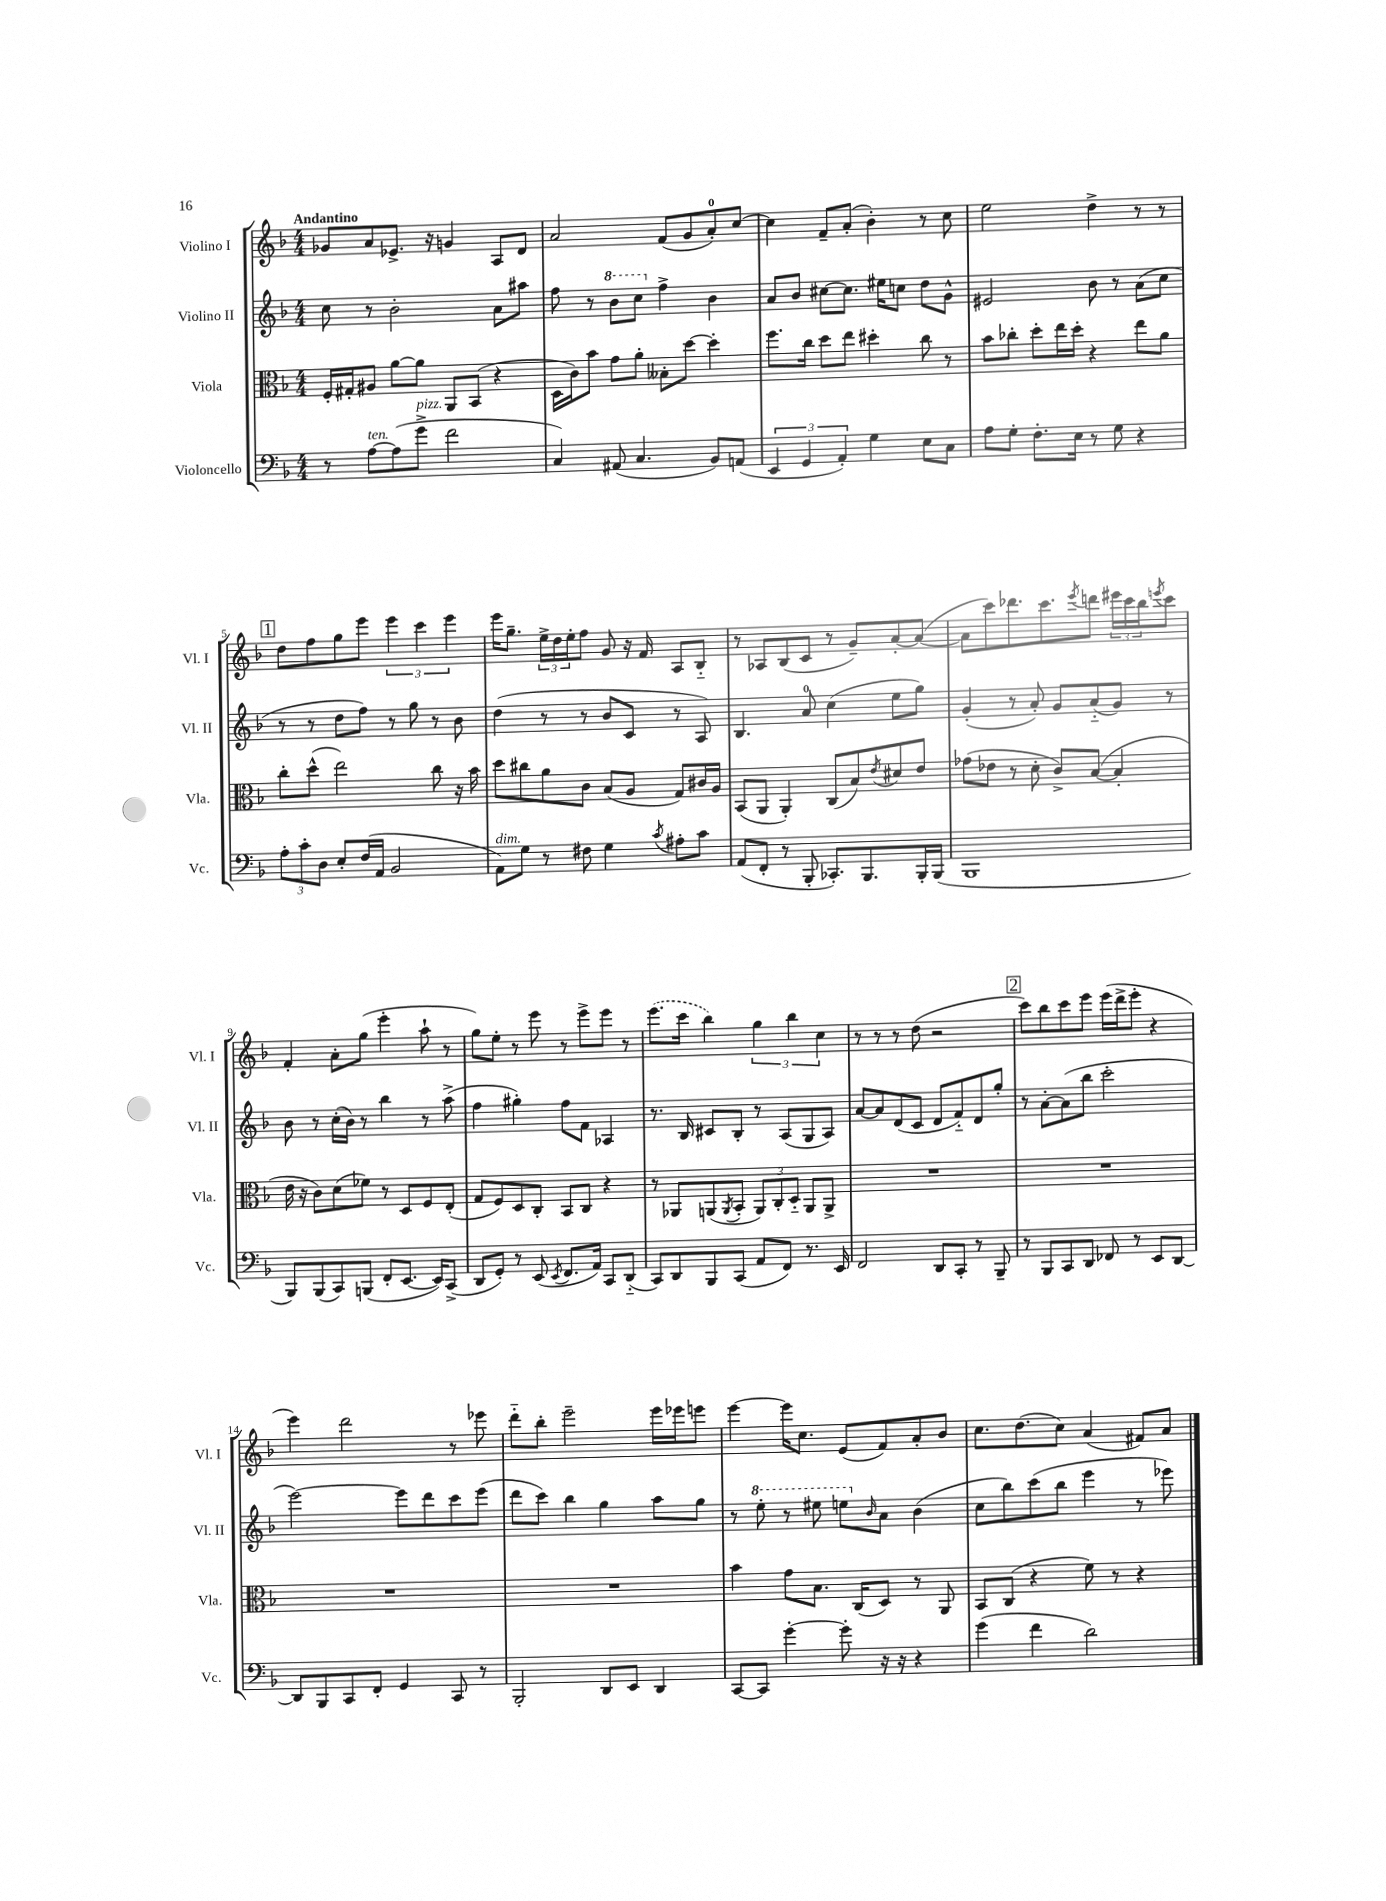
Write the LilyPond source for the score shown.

<<
\new StaffGroup <<
\new Staff = "s0" \with { instrumentName = "Violino I" shortInstrumentName = "Vl. I" } {
    \clef treble \key f \major \numericTimeSignature \time 4/4 \tempo "Andantino"
    ges'8 a'8 ees'8.-> r16 g'4 a8 d'8 |
    a'2 f'8( g'8 a'8-0-.) c''8~ |
    c''4 f'8-- a'8-.( bes'4-.) r8 c''8 |
    e''2 d''4-> r8 r8 |
    \mark \markup { \box "1" } d''8 f''8 g''8 e'''8 \tuplet 3/2 { e'''4 c'''4 e'''4 } |
    e'''16 g''8.-- \tuplet 3/2 { e''16-> d''16 e''16-. } f''8 g'8 r16 f'16 a8 bes8-_ |
    r8 aes8 bes8( c'8 r8 g'8--) a'8~-. a'8~( |
    a'8 c'''8) des'''8. c'''8. \acciaccatura { e'''8 } d'''8 \tuplet 3/2 { eis'''16 c'''16 bes''16 } \acciaccatura { e'''8 } c'''8 |
    f'4-. a'8-. g''8( e'''4-. a''8-! r8 |
    g''8) e''8-. r8 e'''8 r8 e'''8-> e'''8 r8 |
    \once \slurDashed e'''8.( c'''16 bes''4) \tuplet 3/2 { g''4 bes''4 c''4 } |
    r8 r8 r8 d''8( r2 |
    \mark \markup { \box "2" } c'''8) bes''8 c'''8 e'''8 e'''16( d'''16-> e'''8-. r4 |
    e'''4) d'''2 r8 ees'''8 |
    d'''8-_ bes''8-. e'''2-- e'''16 ees'''16 e'''8 |
    e'''4~ e'''16 c''8. e'8( f'8) a'8-. bes'8 |
    c''8. d''8.( c''8) a'4( fis'8) a'8 \bar "|." |
}
\new Staff = "s1" \with { instrumentName = "Violino II" shortInstrumentName = "Vl. II" } {
    \clef treble \key f \major \numericTimeSignature \time 4/4
    c''8 r8 bes'2-. a'8 ais''8 |
    f''8 r8 \ottava #1 bes''8 c'''8 \ottava #0 f''4-> bes'4 |
    a'8 bes'8 cis''8~ cis''8. eis''16 c''8 d''8 g'8-^ |
    eis'2 bes'8 r8 a'8( c''8 |
    \mark \markup { \box "1" } r8 r8 d''8 f''8) r8 g''8 r8 bes'8 |
    d''4( r8 r8 bes'8 c'8 r8 a8) |
    bes4. a'8-0 c''4( e''8 g''8) |
    g'4-.( r8 a'8-.) g'8 a'8-_( g'8) r8 |
    bes'8 r8 c''16-.( bes'16) r8 bes''4 r8 a''8->( |
    f''4 gis''4-.) f''8 f'8 aes4 |
    r8. bes16 cis'8 bes8-. r8 a8( g8 a8) |
    a'8~ a'8 d'8( c'8 d'8 f'8-_) d'8 g''8-. |
    \mark \markup { \box "2" } r8 a'8~-. a'8( bes''8 c'''2-. |
    e'''2~) e'''8 d'''8 c'''8 e'''8( |
    d'''8 c'''8) bes''4 g''4 a''8 g''8 |
    r8 \ottava #1 e'''8-. r8 eis'''8 e'''8 \ottava #0 \grace { bes'16 } a'8 bes'4( |
    c''8 bes''8) c'''8( bes''8 e'''4 r8 ees'''8) \bar "|." |
}
\new Staff = "s2" \with { instrumentName = "Viola" shortInstrumentName = "Vla." } {
    \clef alto \key f \major \numericTimeSignature \time 4/4
    f16-. gis16-. ais8 a'8~ a'8 a,8 bes,8( r4 |
    d16 c'16) bes'8 g'8 a'8-. beses8-. d''8~ d''4-. |
    f''8. c''16 d''8 e''8 dis''4-. c''8 r8 |
    bes'8 ces''8-. d''8-. e''16 d''16-. r4 e''8 a'8 |
    \mark \markup { \box "1" } c''8-. d''8-^( e''2) c''8 r16 bes'16 |
    d''8 cis''8 a'8 c'8 bes8( a8 g8) cis'16 a16 |
    bes,8( a,8 a,4-.) c8( bes8) \acciaccatura { e'8 } dis'8 e'8 |
    ges'8( ees'8 r8 d'8-. c'8->) bes8~( bes4-. |
    e'16 r16 c'8) d'8( fes'8) r8 d8 f8 e8-.( |
    g8 f8) d8 c8-. bes,8 c8 r4 |
    r8 aes,8 a,8( \acciaccatura { a,8 } bes,8-. \tuplet 3/2 { a,8) c8-. d8-_ } a,8 a,8-> |
    R1 |
    \mark \markup { \box "2" } R1 |
    R1 |
    R1 |
    bes'4 g'8 bes8. c16( d8) r8 a,8 |
    bes,8 c8( r4 f'8) r8 r4 \bar "|." |
}
\new Staff = "s3" \with { instrumentName = "Violoncello" shortInstrumentName = "Vc." } {
    \clef bass \key f \major \numericTimeSignature \time 4/4
    r8 a8~^\markup { \italic "ten." } a8( g'8->^\markup { \italic "pizz." } f'2 |
    c4) ais,8( c4. bes,8) a,8( |
    \tuplet 3/2 { e,4 g,4 a,4-.) } g4 e8 c8 |
    a8 g8-. f8.-. e16 r8 g8 r4 |
    \mark \markup { \box "1" } \tuplet 3/2 { a8-. c'8-. d8 } e8-. f16( a,16 bes,2 |
    a,8^\markup { \italic "dim." }) g8 r8 fis8 g4 \acciaccatura { c'8 } ais8-. c'8 |
    a,8( f,8-. r8 bes,,8-. ces,8.-.) bes,,8. bes,,16-. bes,,16( |
    bes,,1 |
    bes,,8) bes,,8( c,8) b,,8( f,8-. e,8.~ e,16) c,8->( |
    d,8 g,8-.) r8 e,8( \acciaccatura { e,8 } f,8. a,16) c,8 d,8-_( |
    c,8) d,8 bes,,8 c,8( a,8 f,8) r8. e,16 |
    f,2 d,8 c,8-. r8 bes,,8-- |
    \mark \markup { \box "2" } r8 bes,,8 c,8 d,8 fes,8 r8 e,8 d,8~ |
    d,8 bes,,8 c,8 f,8-. g,4 c,8 r8 |
    bes,,2-. d,8 e,8 d,4 |
    c,8~ c,8 g'4~-. g'8-. r16 r16 r4 |
    g'4( f'4 d'2) \bar "|." |
}
>>
>>
